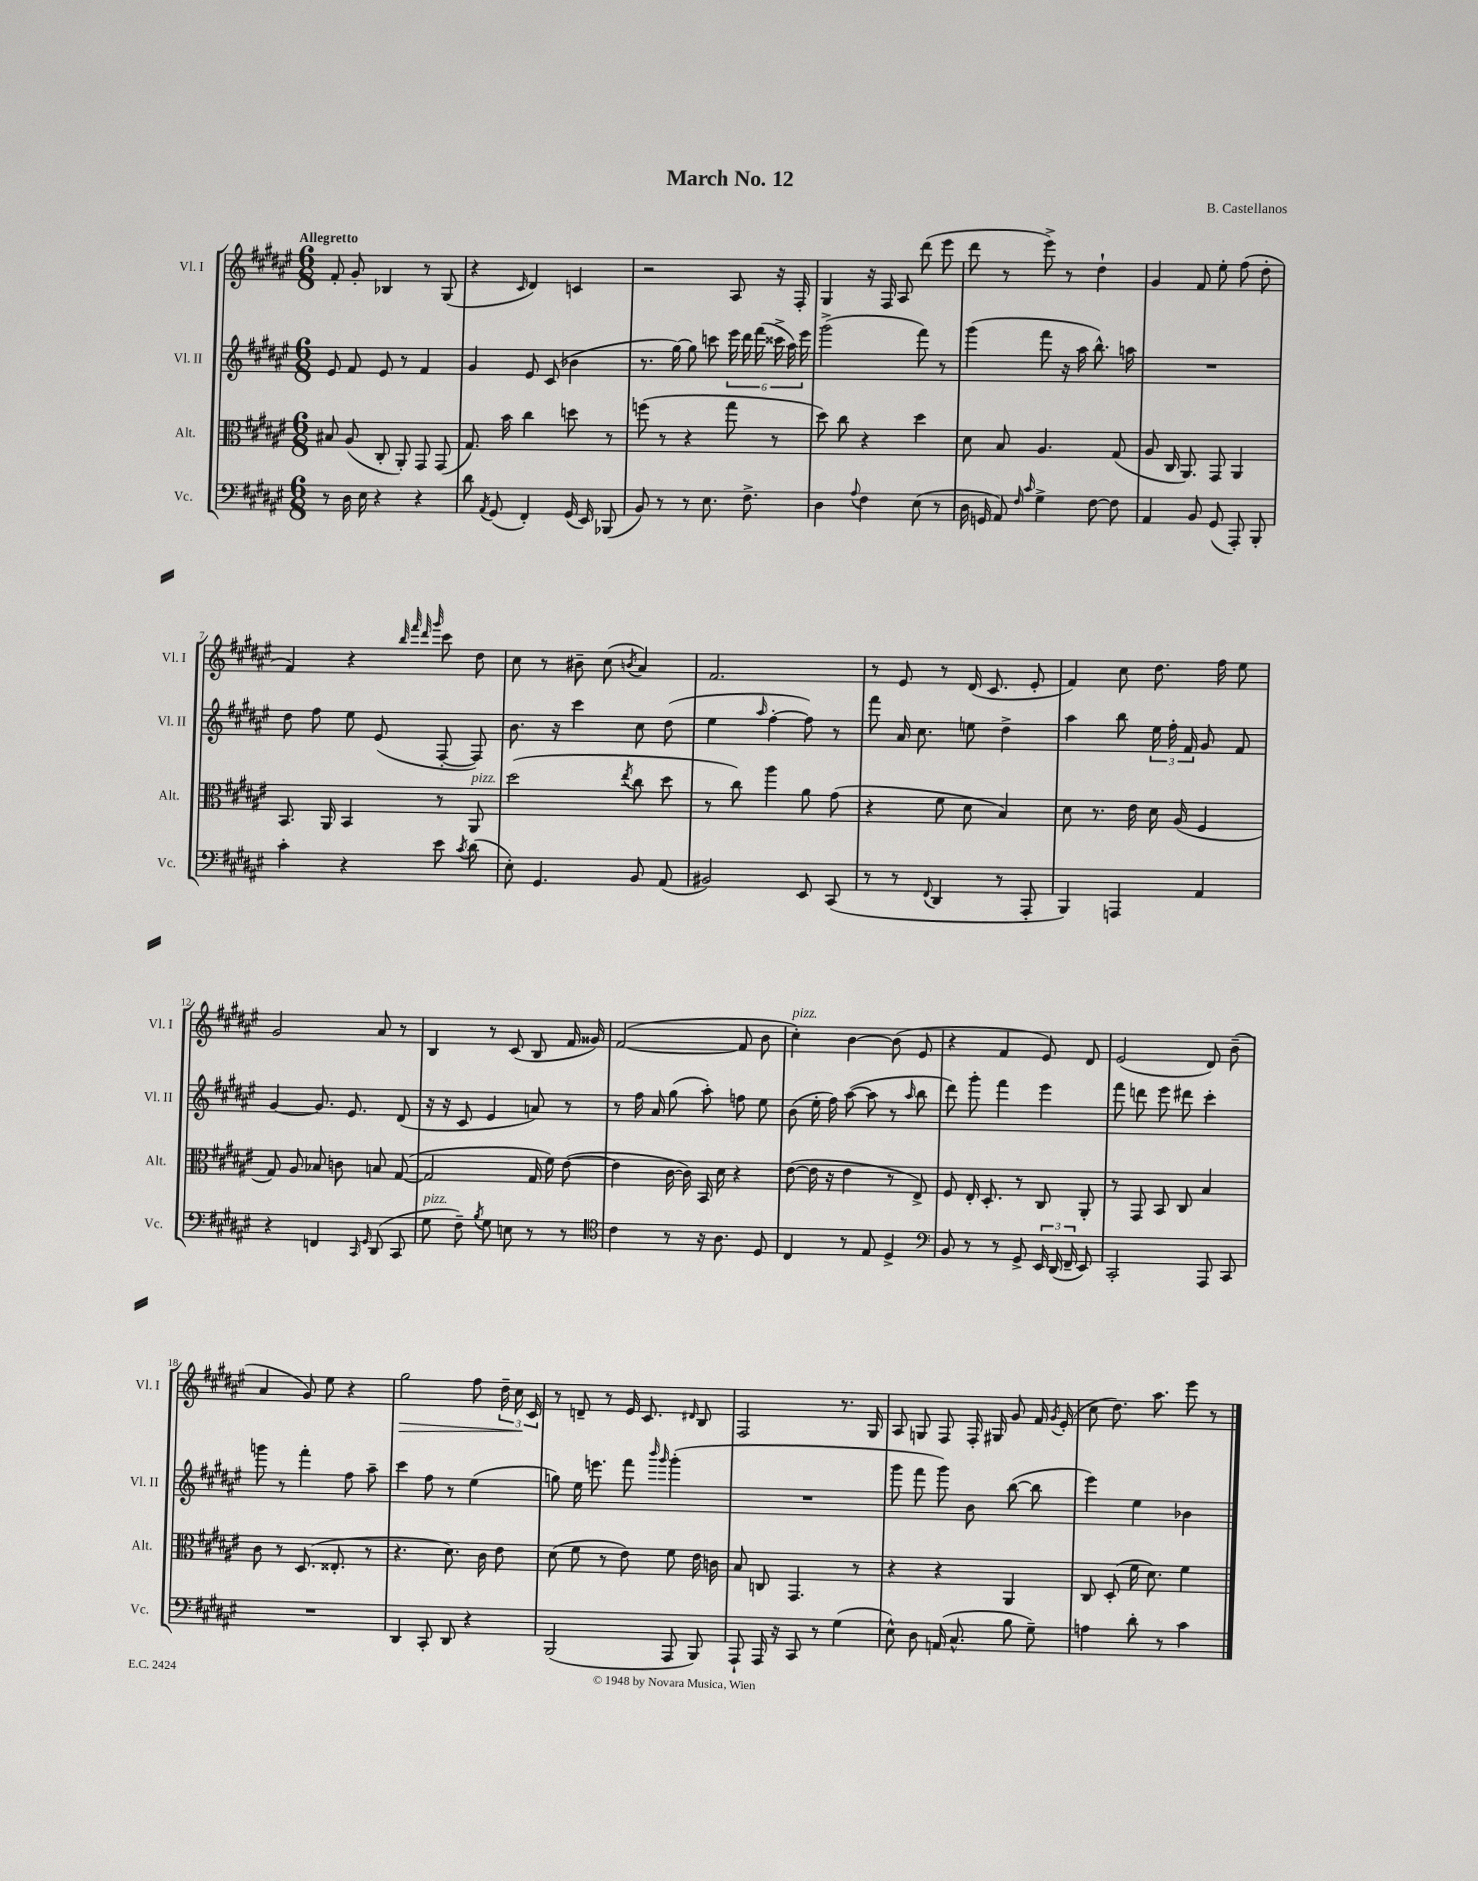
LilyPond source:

\header { title = "March No. 12" composer = "B. Castellanos" }
<<
\new StaffGroup <<
\new Staff = "s0" \with { instrumentName = "Vl. I" shortInstrumentName = "Vl. I" } {
    \clef treble \key fis \major \numericTimeSignature \time 6/8 \tempo "Allegretto"
    \autoBeamOff fis'8-. gis'8-. bes4 r8 gis8( |
    r4 \grace { cis'16 } dis'4) c'4 |
    r2 ais8 r16 fis16-. |
    gis4 r16 fis16 ais8 dis'''8( eis'''8 |
    dis'''8 r8 eis'''8->) r8 dis''4-! |
    gis'4 fis'8 eis''8-. fis''8( dis''8-. |
    fis'4) r4 \grace { b''32 fis'''32 dis'''32 gis'''32 } cis'''8 dis''8 |
    cis''8 r8 bis'8-- cis''8( \acciaccatura { b'8 } ais'4) |
    fis'2. |
    r8 eis'8 r8 dis'16( cis'8. eis'8-. |
    fis'4) cis''8 dis''8. fis''16 eis''8 |
    gis'2 ais'8 r8 |
    b4 r8 cis'8( b8 fis'16 gisis'16) |
    fis'2~( fis'8 b'8 |
    cis''4-.^\markup { \italic "pizz." }) b'4~ b'8( eis'8 |
    r4 fis'4 eis'8) dis'8 |
    eis'2( dis'8) b'8--( |
    ais'4 gis'8) eis''8 r4 |
    gis''2\> fis''8 \tuplet 3/2 { dis''16-- cis''16\! cis'16 } |
    r8 d'8-- r8 eis'16 cis'8. \grace { dis'16 } b8 |
    fis2 r8. gis16 |
    ais8 g8 fis8 fis16-. gis16 gis'8 fis'16 \acciaccatura { gis'8 } eis'16-.( |
    cis''8 dis''8.) ais''8. eis'''8 r8 \bar "|." |
}
\new Staff = "s1" \with { instrumentName = "Vl. II" shortInstrumentName = "Vl. II" } {
    \clef treble \key fis \major \numericTimeSignature \time 6/8
    \autoBeamOff eis'8 fis'8 eis'8 r8 fis'4 |
    gis'4 eis'8 cis'8( bes'4 |
    r8. gis''16~) gis''8 c'''8 \tuplet 6/4 { eis'''16 dis'''16 fis'''16( cisis'''16-> ais''16) eis'''16 } |
    gis'''2->( fis'''8) r8 |
    gis'''4( fis'''8 r16 ais''16 b''8.-^) a''16 |
    R2. |
    dis''8 fis''8 eis''8 eis'8( fis8~-. fis8) |
    b'8. r16 cis'''4 cis''8 dis''8( |
    eis''4 \grace { ais''16 } fis''4~-. fis''8) r8 |
    fis'''8 ais'16 cis''8. e''8 dis''4-> |
    ais''4 b''8 \tuplet 3/2 { eis''16 fis''16-. fis'16 } gis'8 fis'8 |
    gis'4~ gis'8. eis'8. dis'8( |
    r16 r16 cis'8 eis'4 a'8) r8 |
    r8 fis''16 ais'16 gis''8( ais''8-.) f''8 eis''8 |
    b'8( eis''16-. fis''16) ais''8~( ais''8 r8 \grace { ais''16 } b''8 |
    dis'''8) gis'''8-. fis'''4 eis'''4 |
    fis'''8 d'''8 eis'''8 dis'''8 cis'''4-. |
    g'''8 r8 fis'''4-. fis''8 ais''8-- |
    cis'''4 fis''8 r8 eis''4( |
    g''8) eis''16 e'''8. fis'''8 \grace { b'''16 gis'''16 } gis'''4-.( |
    R2. |
    gis'''8 fis'''8 gis'''8) b'8 b''8~( b''8 |
    eis'''4) eis''4 bes'4 \bar "|." |
}
\new Staff = "s2" \with { instrumentName = "Alt." shortInstrumentName = "Alt." } {
    \clef alto \key fis \major \numericTimeSignature \time 6/8
    \autoBeamOff bis8 ais8( cis8-. ais,8-.) gis,8 gis,8( |
    gis8.) b'16 cis''4 d''8 r8 |
    f''8( r8 r4 gis''8 r8 |
    dis''8) cis''8 r4 dis''4 |
    dis'8 b8 ais4. gis8( |
    ais8 cis16 ais,8.) gis,8 ais,4 |
    b,8. ais,16 b,4 r8 ais,8^\markup { \italic "pizz." } |
    dis''2( \acciaccatura { eis''8 } cis''8 dis''8 |
    r8 cis''8) ais''4 ais'8 gis'8( |
    r4 fis'8 dis'8 b4) |
    dis'8 r8. eis'16 dis'16 ais16( fis4 |
    gis8) ais8 bes8 c'8 b8 gis8~( |
    gis2 gis16 fis'16) eis'8~( |
    eis'4 cis'16~ cis'16) b,16 dis'16 r4 |
    eis'8~( eis'16 r16 eis'4 r8 eis8->) |
    fis8 eis16-. dis8.-. r8 cis8 ais,8-. |
    r8 gis,8 b,8 cis8 b4 |
    cis'8 r8 dis8.( eisis8.-. r8 |
    r4. dis'8.) cis'16 eis'8 |
    dis'8( fis'8 r8 eis'8) fis'8 eis'16 c'16 |
    b8 c8 gis,4. r8 |
    r4 r4 ais,4 |
    cis8 dis8-.( fis'16 dis'8.) fis'4 \bar "|." |
}
\new Staff = "s3" \with { instrumentName = "Vc." shortInstrumentName = "Vc." } {
    \clef bass \key fis \major \numericTimeSignature \time 6/8
    \autoBeamOff r8 dis16 eis16 r4 r4 |
    dis'8 \acciaccatura { ais,8 } gis,8( fis,4-.) gis,16( eis,16) bes,,8( |
    b,8) r8 r8 eis8. fis8.-> |
    dis4 \appoggiatura { ais8 } fis4 eis8( r8 |
    dis16 g,16 ais,8) \grace { fis16 cis'16 } gis4-> fis8~ fis8 |
    ais,4 b,8 gis,8( ais,,8-.) b,,8-. |
    cis'4-. r4 eis'8 \acciaccatura { cis'8 } dis'8( |
    eis8-.) gis,4. b,8 ais,8( |
    bis,2) eis,8 cis,8( |
    r8 r8 \appoggiatura { fis,8 } dis,4 r8 ais,,8-. |
    b,,4) a,,4 ais,4 |
    r4 f,4 \grace { cis,16 gis,16 } dis,8( cis,8 |
    gis8^\markup { \italic "pizz." } fis8--) \acciaccatura { b8 } gis8 e8 r8 r8 |
    \clef tenor cis'4 r8 r16 ais8. dis8 |
    cis4 r8 eis8 dis4-> |
    \clef bass b,8 r8 r8 gis,8-> \tuplet 3/2 { eis,16 dis,16( fis,16-- } eis,8) |
    cis,2-. ais,,8 cis,8 |
    R2. |
    dis,4 cis,8-. dis,8 r4 |
    b,,2( ais,,8 b,,8) |
    ais,,8-! ais,,16 r16 cis,8 r8 gis4( |
    eis8-^) dis8 a,16( cis8.-^ b8 gis8--) |
    a4 dis'8-. r8 cis'4 \bar "|." |
}
>>
>>
